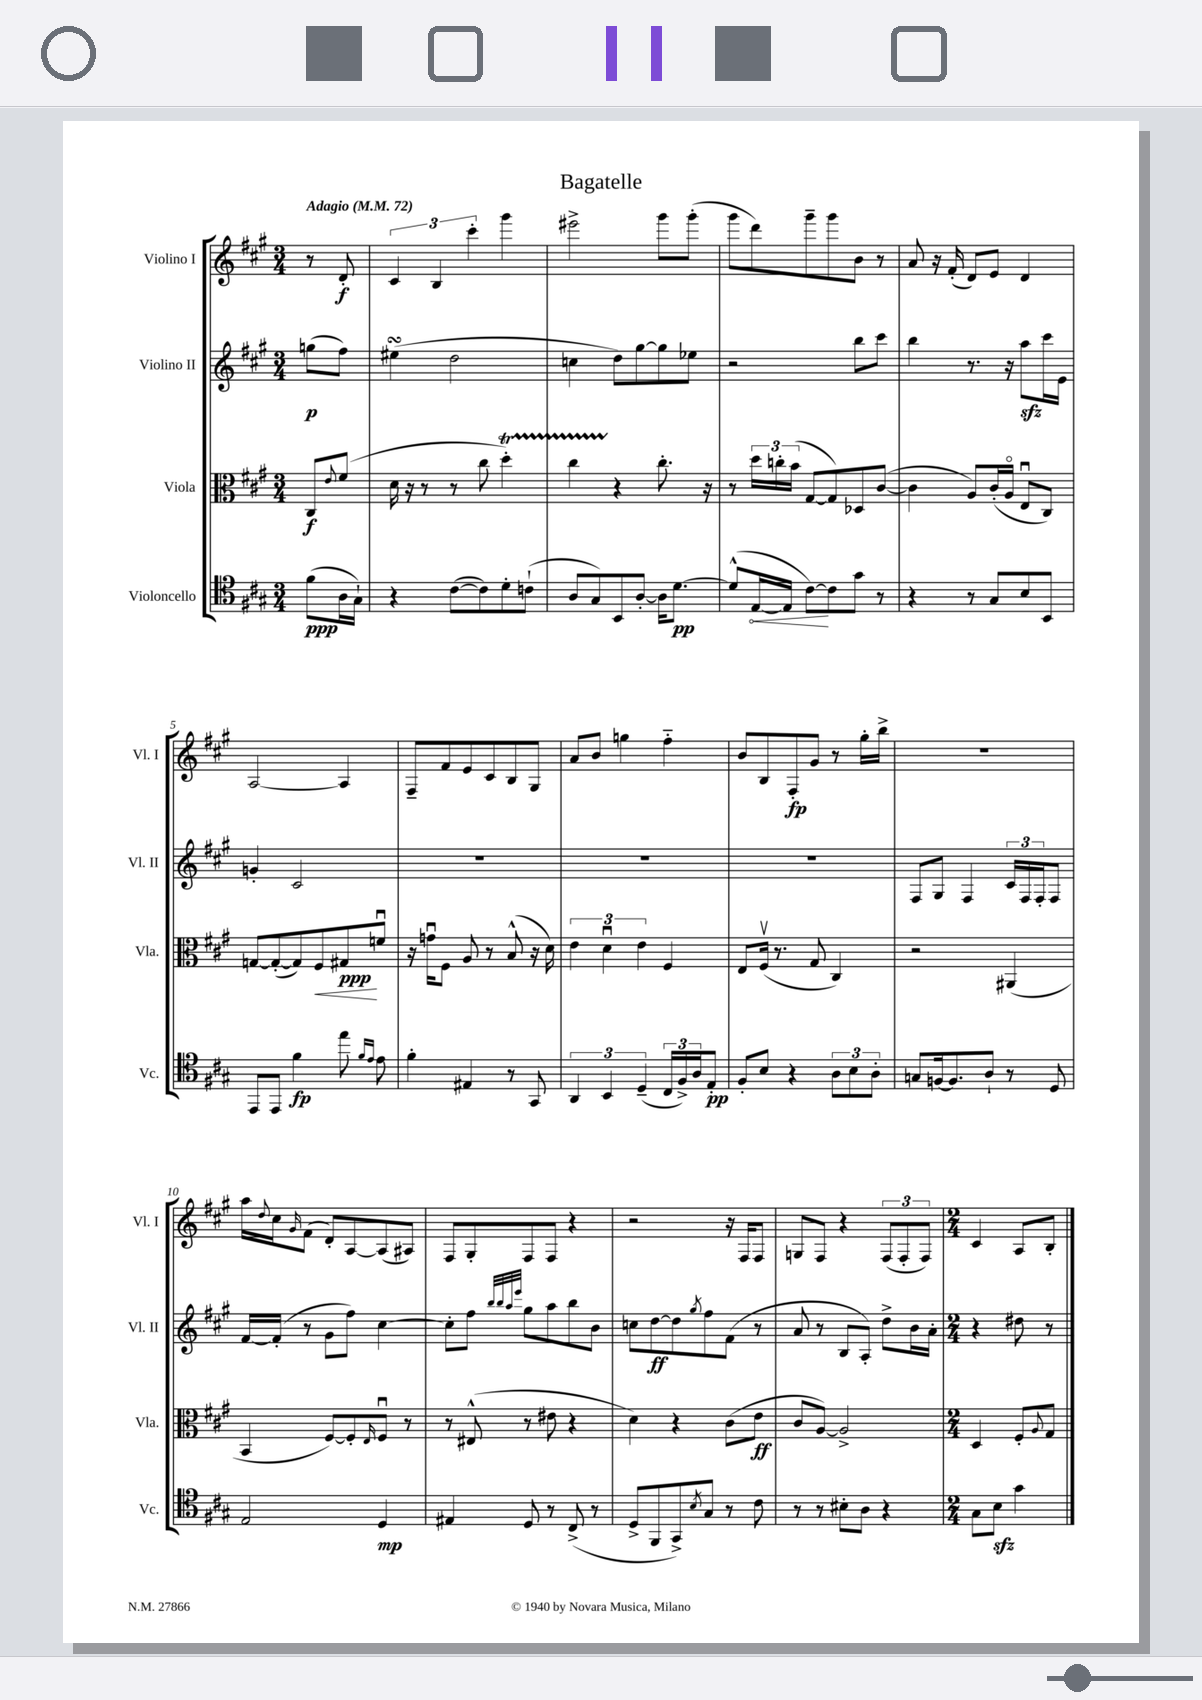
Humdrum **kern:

**kern	**dynam	**kern	**dynam	**kern	**dynam	**kern	**dynam
*part4	*part4	*part3	*part3	*part2	*part2	*part1	*part1
*staff4	*staff4	*staff3	*staff3	*staff2	*staff2	*staff1	*staff1
*I"Violoncello	*	*I"Viola	*	*I"Violino II	*	*I"Violino I	*
*I'Vc.	*	*I'Vla.	*	*I'Vl. II	*	*I'Vl. I	*
*clefC4	*	*clefC3	*	*clefG2	*	*clefG2	*
*k[f#c#g#]	*	*k[f#c#g#]	*	*k[f#c#g#]	*	*k[f#c#g#]	*
*M3/4	*	*M3/4	*	*M3/4	*	*M3/4	*
*MM72	*	*MM72	*	*MM72	*	*MM72	*
=	=	=	=	=	=	=	=
!	!	!	!	!	!	!LO:TX:a:B:t=Adagio	!
(8f#\L	ppp	8C#/L	f	(8ggn\L	p	8r	.
.	.	8qqe/	.	.	.	.	.
16A\L	.	(8f#/J	.	8ff#\J)	.	8d'/	f
16G#`\JJ)	.	.	.	.	.	.	.
=1	=1	=1	=1	=1	=1	=1	=1
4r	.	16d\	.	(4ee#XsSsS\	.	6c#/	.
.	.	16r	.	.	.	.	.
.	.	8r	.	.	.	.	.
.	.	.	.	.	.	6B/	.
([8c#\L	.	8r	.	2dd\	.	.	.
.	.	.	.	.	.	6ccc#'\	.
8c#\])	.	8cc#\	.	.	.	.	.
8d'\	.	4ddT'\)	.	.	.	4ggg#\	.
(8cn`\J	.	.	.	.	.	.	.
=2	=2	=2	=2	=2	=2	=2	=2
8A/L	.	4cc#TTT\	.	4ccn\	.	2eee#X^\	.
8G#/)	.	.	.	.	.	.	.
8BB/	.	4r	.	8dd\L)	.	.	.
[8A'/J	.	.	.	[8gg#\	.	.	.
16A\KL]	.	8.cc#'\	.	8gg#\]	.	8ggg#\L	.
[8.d\J	pp	.	.	.	.	.	.
.	.	.	.	8ee-X\J	.	(8ggg#'\J	.
.	.	16r	.	.	.	.	.
=3	=3	=3	=3	=3	=3	=3	=3
(8d^^/L]	.	8r	.	2r	.	8ggg#\L	.
!	!LO:HP:b	!	!	!	!	!	!
[16E/L	<	24dd\LL	.	.	.	8ddd\)	.
.	.	24ccn'\	.	.	.	.	.
16E/JJ]	.	.	.	.	.	.	.
.	.	(24b\JJ	.	.	.	.	.
[8c#\L)	.	[8G#/L	.	.	.	8ggg#~\	.
8c#\]	[	8G#/])	.	.	.	8ggg#\	.
8g#\J	.	8D-X/	.	8bb\L	.	8b\J	.
8r	.	([8c#/J	.	8ccc#\J	.	8r	.
=4	=4	=4	=4	=4	=4	=4	=4
4r	.	4c#\]	.	4bb\	.	8a/	.
.	.	.	.	.	.	16r	.
.	.	.	.	.	.	(16f#'/	.
8r	.	8A/L)	.	8.r	.	8d/L)	.
8G#/L	.	(16c#'/L	.	.	.	8e/J	.
.	.	16A/JJ	.	16r	.	.	.
8B/	.	8Eu/L	.	8aazz\L	.	4d/	.
8BB/J	.	8C#/J)	.	16ccc#\L	.	.	.
.	.	.	.	16e\JJ	.	.	.
!!LO:LB:g=z
=5	=5	=5	=5	=5	=5	=5	=5
8EE/L	.	[8Gn/L	.	4gn'/	.	[2A/	.
8EE/J	.	(8G'/_	.	.	.	.	.
4f#\	fp	8G/])	.	2c#/	.	.	.
!	!	!	!LO:HP:b	!	!	!	!
.	.	8F#/	<	.	.	.	.
8ee\	.	8G#X/	ppp	.	.	4A/]	.
16qqf#/LL	.	.	.	.	.	.	.
16qqe/JJ	.	.	.	.	.	.	.
8e\	.	8fnu/J	[	.	.	.	.
=6	=6	=6	=6	=6	=6	=6	=6
4f#'\	.	16r	.	2.r	.	8F#~/L	.
.	.	16gnu\KL	.	.	.	.	.
.	.	8F#\J	.	.	.	8f#/	.
4E#X/	.	8A/	.	.	.	8e/	.
.	.	8r	.	.	.	8c#/	.
8r	.	(8B^^/	.	.	.	8B/	.
8GG#/	.	16r	.	.	.	8G#/J	.
.	.	16d\)	.	.	.	.	.
=7	=7	=7	=7	=7	=7	=7	=7
6AA/	.	6e\	.	2.r	.	8a/L	.
.	.	.	.	.	.	8b/J	.
6BB/	.	6du\	.	.	.	.	.
.	.	.	.	.	.	4ggn\	.
(6D~/	.	6e\	.	.	.	.	.
24C#/LL	.	4F#/	.	.	.	4ff#\	.
24F#^/)	.	.	.	.	.	.	.
24A/J	.	.	.	.	.	.	.
8E'/J	pp	.	.	.	.	.	.
=8	=8	=8	=8	=8	=8	=8	=8
8F#'/L	.	8E/L	.	2.r	.	8b/L	.
8B/J	.	(16F#v/Jk	.	.	.	8B/	.
.	.	8.r	.	.	.	.	.
4r	.	.	.	.	.	8F#'/	fp
.	.	8G#/	.	.	.	8g#/J	.
12A\L	.	4C#/)	.	.	.	8r	.
12B\	.	.	.	.	.	.	.
.	.	.	.	.	.	16gg#'\LL	.
12A'\J	.	.	.	.	.	.	.
.	.	.	.	.	.	16bb^\JJ	.
=9	=9	=9	=9	=9	=9	=9	=9
8Gn/L	.	2r	.	8F#/L	.	2.r	.
[16Fn/k	.	.	.	8G#/J	.	.	.
8.F/]	.	.	.	.	.	.	.
.	.	.	.	4F#/	.	.	.
8A`/J	.	.	.	.	.	.	.
8r	.	(4AA#X/	.	24c#/LL	.	.	.
.	.	.	.	24F#/	.	.	.
.	.	.	.	24F#'/J	.	.	.
8D/	.	.	.	8F#/J	.	.	.
!!LO:LB:g=z
=10	=10	=10	=10	=10	=10	=10	=10
2E/	.	4BB/	.	[16f#/LL	.	16aa\LL	.
.	.	.	.	.	.	8qqdd/	.
.	.	.	.	(16f#'/JJ]	.	16cc#\J	.
.	.	.	.	.	.	16qqg#/	.
.	.	.	.	8r	.	(8f#\J	.
.	.	[8F#/L)	.	8g#\L	.	8d'/L)	.
.	.	8F#'/]	.	8ff#\J)	.	[8A/	.
.	.	16qqE/	.	.	.	.	.
4D/	mp	8F#u/J	.	[4cc#\	.	(8A/]	.
.	.	8r	.	.	.	8A#X/J)	.
=11	=11	=11	=11	=11	=11	=11	=11
4E#X/	.	8r	.	8cc#'\L]	.	8F#/L	.
.	.	(8E#X^^/	.	8ff#\J	.	8G#'/	.
.	.	.	.	32qqbb/LLL	.	.	.
.	.	.	.	32qqbb/	.	.	.
.	.	.	.	32qqaa/	.	.	.
.	.	.	.	32qqeee/JJJ	.	.	.
8D/	.	8r	.	8gg#\L	.	8F#/	.
8r	.	8e#X\	.	8aa\	.	8F#/J	.
(8C#^/	.	4r	.	8bb\	.	4r	.
8r	.	.	.	8b\J	.	.	.
=12	=12	=12	=12	=12	=12	=12	=12
8D^/L	.	4d\)	.	8ccn\L	.	2r	.
8FF#/	.	.	.	[8dd\	ff	.	.
8GG#^/)	.	4r	.	8dd\]	.	.	.
8qB/	.	.	.	8qgg#/	.	.	.
8G#/J	.	.	.	8ff#\	.	.	.
8r	.	(8c#\L	.	(8f#\J	.	16r	.
.	.	.	.	.	.	16F#/KL	.
8c#\	.	8e\J	ff	8r	.	8F#/J	.
=13	=13	=13	=13	=13	=13	=13	=13
8r	.	8c#/L	.	8a/	.	8Gn/L	.
8r	.	[8A/J)	.	8r	.	8F#/J	.
8B#X'\L	.	2A^/]	.	8B/L	.	4r	.
8A\J	.	.	.	8A'/J)	.	.	.
4r	.	.	.	8dd^\L	.	(12F#/L	.
.	.	.	.	.	.	12F#'/	.
.	.	.	.	16b\L	.	.	.
.	.	.	.	.	.	12F#/J)	.
.	.	.	.	16a'\JJ	.	.	.
=14	=14	=14	=14	=14	=14	=14	=14
*M2/4	*	*M2/4	*	*M2/4	*	*M2/4	*
8G#\L	.	4D/	.	4r	.	4c#/	.
8Bzz\J	.	.	.	.	.	.	.
4g#\	.	8F#'/L	.	8dd#X\	.	8A/L	.
.	.	8qqA/	.	.	.	.	.
.	.	8G#/J	.	8r	.	8B'/J	.
==	==	==	==	==	==	==	==
*-	*-	*-	*-	*-	*-	*-	*-
